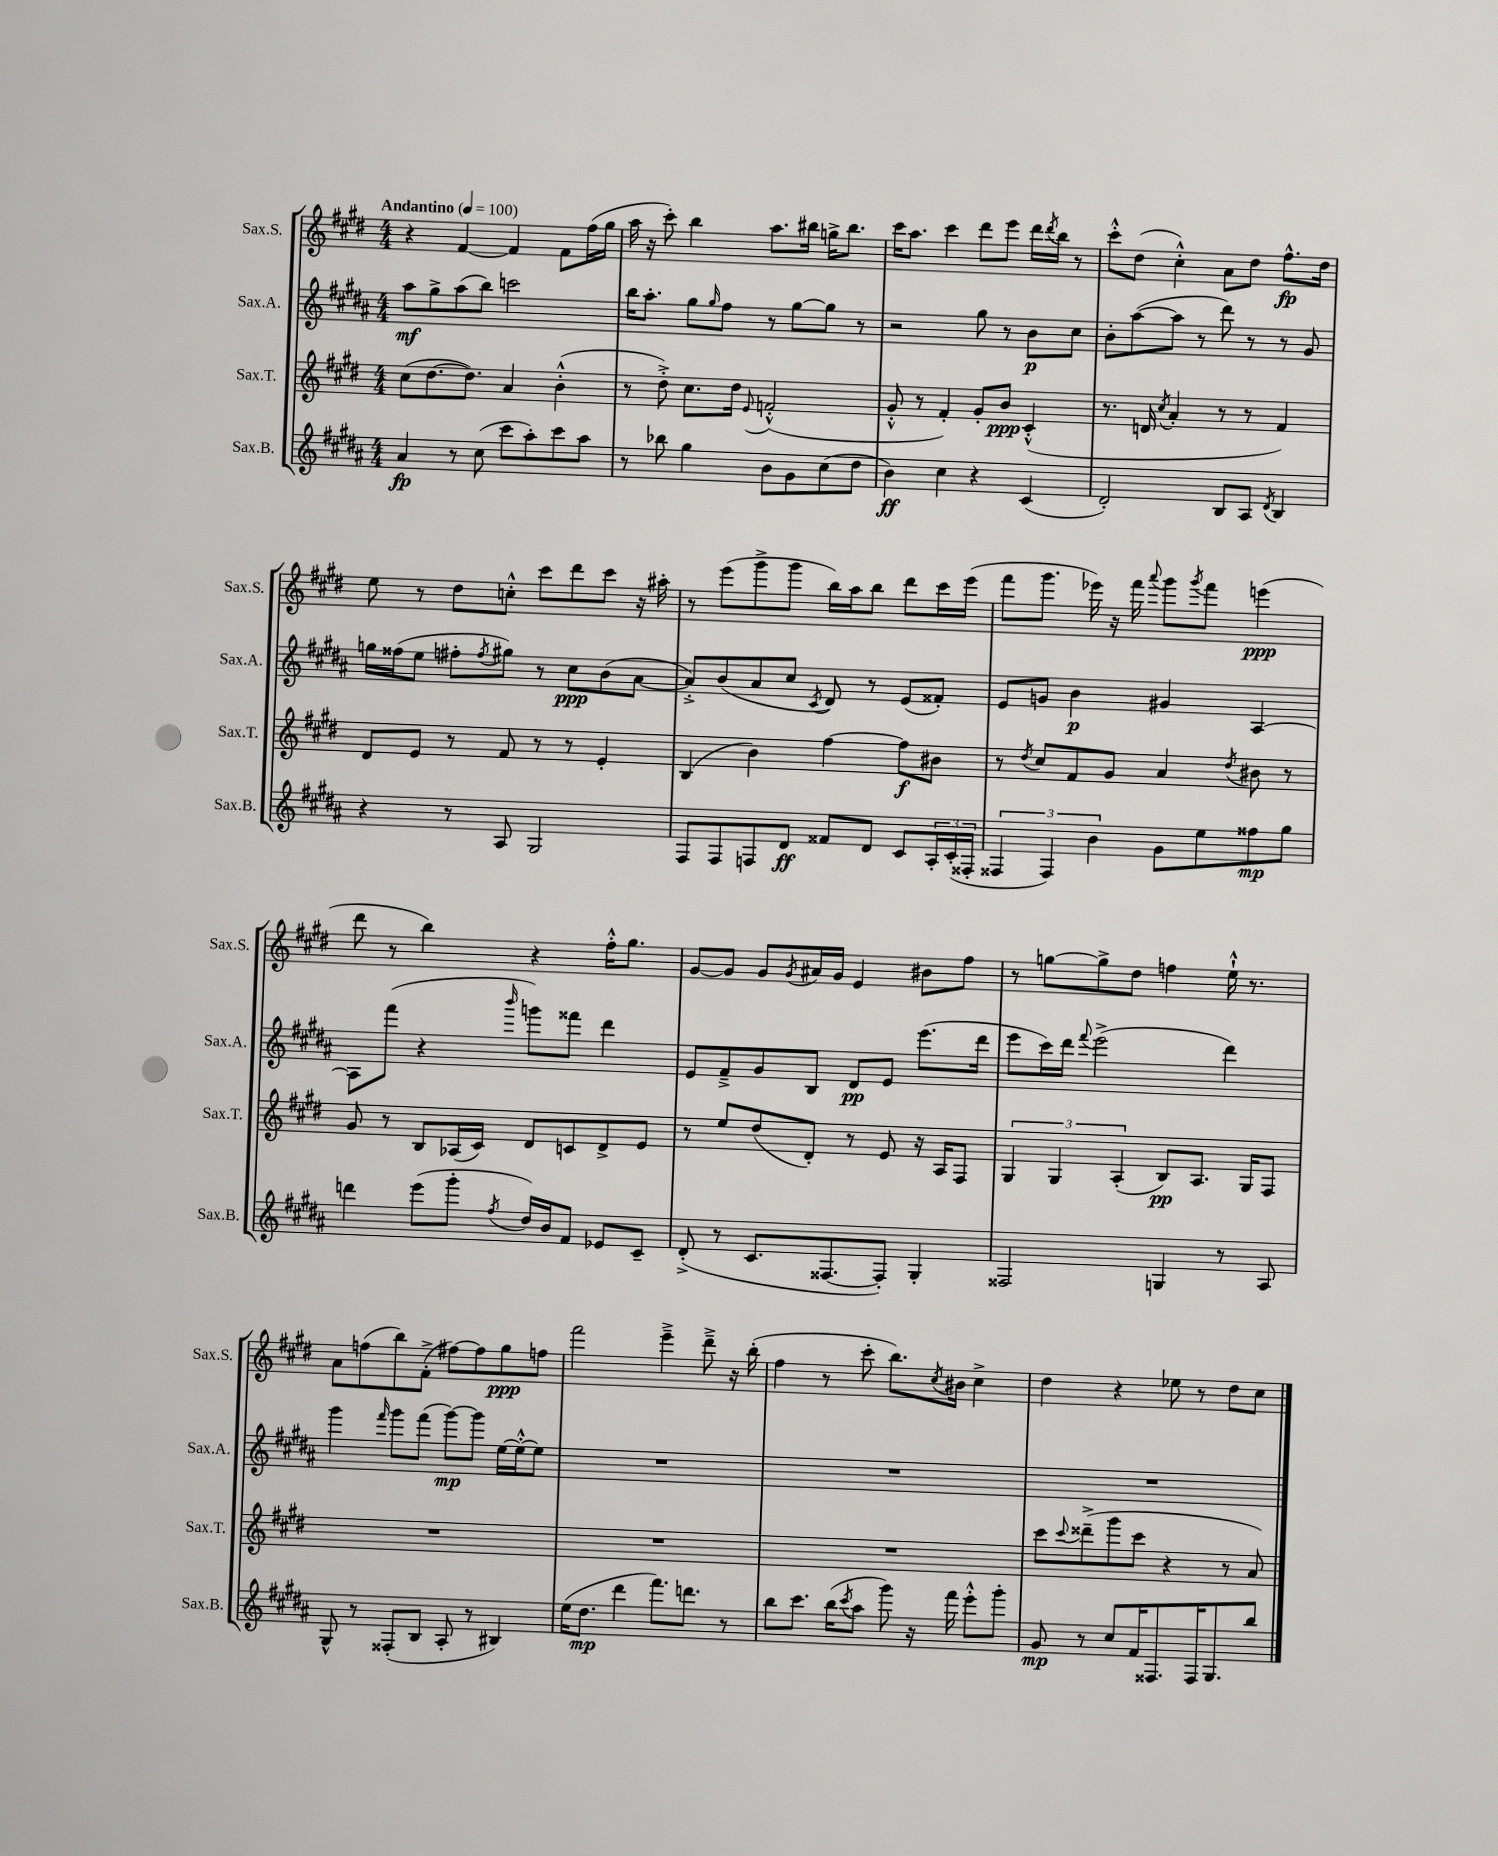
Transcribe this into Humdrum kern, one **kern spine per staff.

**kern	**kern	**kern	**kern
*staff4	*staff3	*staff2	*staff1
*clefG2	*clefG2	*clefG2	*clefG2
*k[f#c#g#d#a#]	*k[f#c#g#d#]	*k[f#c#g#d#a#]	*k[f#c#g#d#]
*M4/4	*M4/4	*M4/4	*M4/4
*MM100	*MM100	*MM100	*MM100
4a#	(8cc#	8aa#	4r
.	[8.dd#	8gg#^	.
8r	.	(8aa#	[4f#
.	8.dd#])	.	.
(8cc#	.	8bb)	.
8ccc#	4a	2ccc	4f#]
8aa#')	.	.	.
8ccc#	(4b'^^	.	8f#
8aa#	.	.	(16ff#
.	.	.	16gg#
=	=	=	=
8r	8r	16bb	16aa
.	.	8.aa#'	16r
8bb-	8dd#'^)	.	8ccc#')
4gg#	8.cc#	8gg#	4bb
.	.	16qqgg#	.
.	.	8ff#	.
.	16dd#	.	.
.	8qqe	.	.
8b	(2f'^^	8r	8.aa
8g#	.	[8gg#	.
.	.	.	16bb#
(8cc#	.	8gg#]	16gg^
.	.	.	8.bb#
8dd#	.	8r	.
=	=	=	=
4b)	8g#'^^	2r	16ccc#
.	.	.	8.aa
.	8r	.	.
4cc#	4f#')	.	4ccc#
4r	8g#'	8gg#	8ddd#
.	8b	8r	8eee
(4c#	(4c#'^^	8b	16ddd#
.	.	.	8qddd#
.	.	.	16bb
.	.	8cc#	8r
=	=	=	=
2d#')	8.r	8b'	8ccc#'^^
.	.	([8aa#	(8dd#
.	16d	.	.
.	8qcc#	.	.
.	4a'	8aa#]	4cc#'^^)
.	.	8r	.
8B	8r	8ddd#)	8a
8A#	8r	8r	8dd#
8qd#	.	.	.
4B	4f#)	8r	8.ff#^^
.	.	8g#	.
.	.	.	16dd#
=	=	=	=
4r	8d#	16gg	8ee
.	.	(16ff##	.
.	8e	8ee	8r
8r	8r	8ff#'	8dd#
.	.	8qff#	.
8A#	8f#	8gg#)	8cc'^^
2G#	8r	8r	8ccc#
.	8r	8cc#	8ddd#
.	4e'	(8b	8ccc#
.	.	[8a#	16r
.	.	.	16aa#'
=	=	=	=
8F#	(4B	8a#'^])	8r
8F#	.	(8b	(8eee
8F	4b)	8a#	8ggg#^
8d#	.	8cc#	8ggg#
.	.	8qc#	.
8f##	[4ff#	8d#)	16bb)
.	.	.	16aa
8d#	.	8r	8bb
8c#	8ff#]	(8e	8ddd#
24A#'	8b#	8f##')	16ccc#
(24c#'	.	.	.
.	.	.	(16eee
24F##'	.	.	.
=	=	=	=
6F##	8r	8e	8fff#
.	8qdd#	.	.
.	8cc#	8g	8.ggg#
6F##)	.	.	.
.	8f#	4b	.
.	.	.	16eee-)
6b	.	.	.
.	8g#	.	16r
.	.	.	16fff#
.	.	.	8qqaaa
8g#	4a	4g#	8ggg#
.	.	.	8qggg#
8ee	.	.	8fff#
.	8qdd#	.	.
8ff##	8b#	[4A#	(4eee
8gg#	8r	.	.
=	=	=	=
4ddd	8g#	8A#]	8ddd#
.	8r	(8fff#	8r
(8eee	8B	4r	4bb)
8ggg#'	(16A-	.	.
.	16c#)	.	.
8qff#	.	16qqbbb	.
16dd#)	8d#	8ggg)	4r
16b	.	.	.
8f#	8c	8fff##	.
8e-	8d#^	4ddd#	16ff#'^^
.	.	.	8.gg#
8c#~	8e	.	.
=	=	=	=
(8d#'^	8r	8e	[8g#
8r	8ee	8f#~^	8g#]
8.c#	(8dd#	8g#	8g#
.	.	.	8qg#
.	8d#')	8B	16a#
[8.F##	.	.	16g#
.	8r	8d#	4e
8F##'])	8e	8e	.
4G#'	16r	(8.eee	8b#
.	16A	.	.
.	8F#	.	8ff#
.	.	16ddd#	.
=	=	=	=
2F##	6G#	8eee	8r
.	.	16ccc#)	[8gg
.	6G#	.	.
.	.	16ddd#	.
.	.	8qqfff#	.
.	.	(2eee^	8gg^]
.	(6A'	.	.
.	.	.	8dd#
4G	8B)	.	4ff
.	8.A	.	.
8r	.	4ddd#)	16ee`^^
.	16G#	.	8.r
8A#	8F#	.	.
=	=	=	=
8G#^^	1r	4ggg#	8a
8r	.	.	(8ff
.	.	16qqfff#	.
(8F##'	.	8ggg#	8bb)
8B	.	(8fff#	(8f#'^
8A#'	.	[8ggg#)	[8ff#)
8r	.	8ggg#]	8ff#]
4B#)	.	[16ee	8gg#
.	.	16ee'^^_	.
.	.	8ee]	8ff
=	=	=	=
(16ee	1r	1r	2fff#
8.dd#	.	.	.
4ddd#	.	.	.
8.fff#)	.	.	4eee~^
8.ddd	.	.	.
.	.	.	8ddd#~^
8r	.	.	16r
.	.	.	(16bb'
=	=	=	=
8bb	1r	1r	4ff#
8.ccc#	.	.	.
.	.	.	8r
(16bb	.	.	.
8qccc#	.	.	.
8aa#	.	.	8ccc#'
8ggg#)	.	.	8.bb)
16r	.	.	.
.	.	.	8qcc#
16fff#	.	.	16b#
8eee'^^	.	.	4cc#^
8ggg#'	.	.	.
=	=	=	=
8g#	8ccc#	1r	4dd#
.	8qqccc#	.	.
8r	(8ddd##~^	.	.
8cc#	8ggg#	.	4r
16f#	8ccc#	.	.
8.F##	.	.	.
.	4r	.	8ee-
16F##	.	.	8r
8.G#	.	.	.
.	8r	.	8dd#
8bb	8a)	.	8cc#
==	==	==	==
*-	*-	*-	*-
